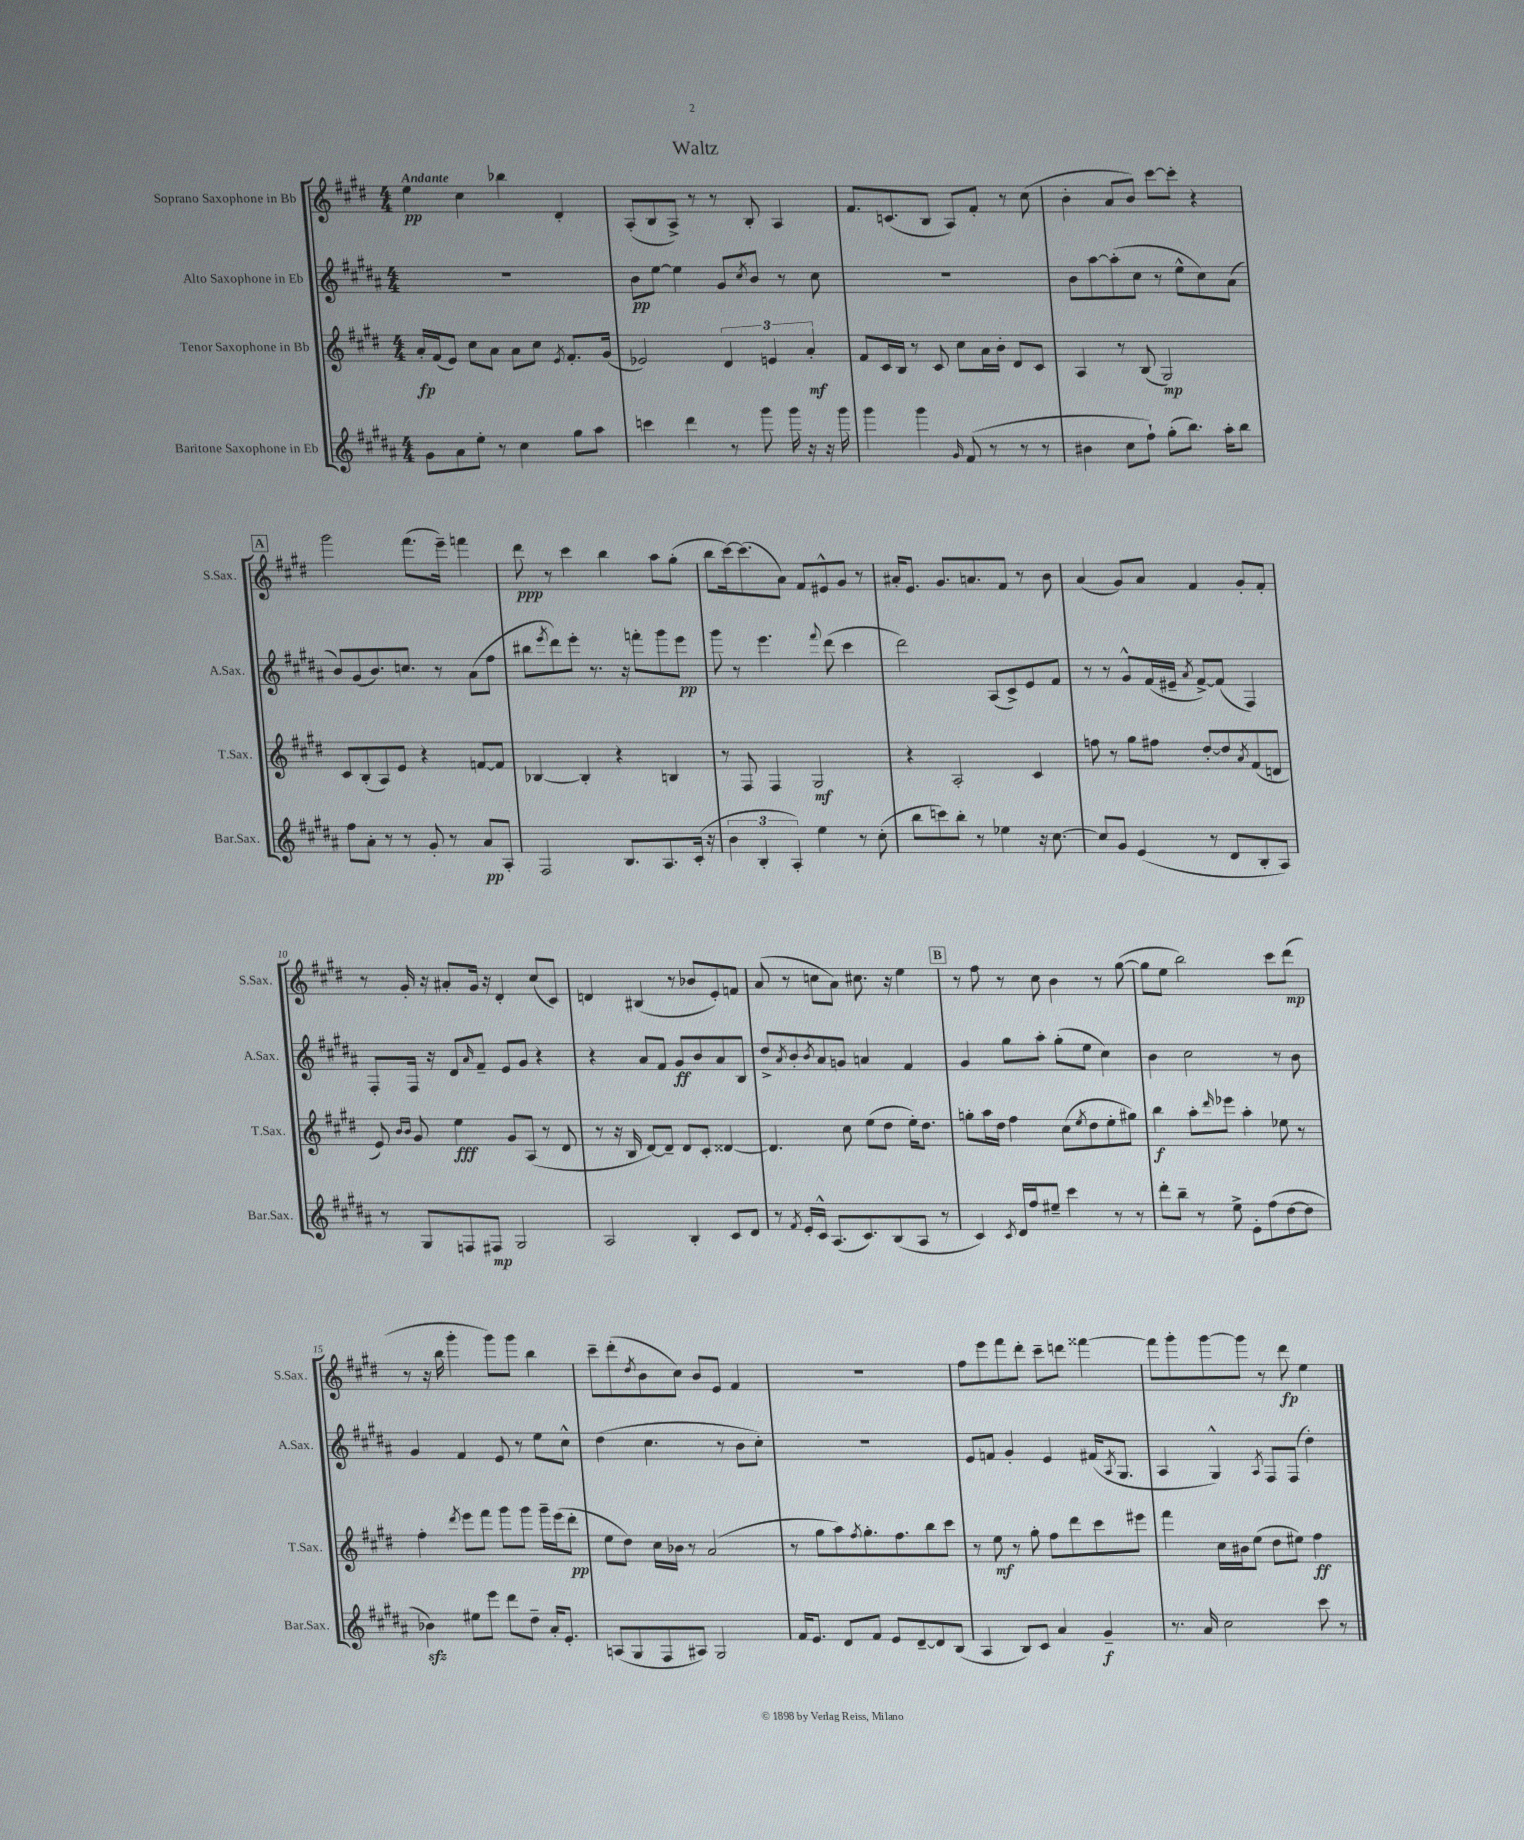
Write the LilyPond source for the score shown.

\header { title = "Waltz" }
<<
\new StaffGroup <<
\new Staff = "s0" \with { instrumentName = "Soprano Saxophone in Bb" shortInstrumentName = "S.Sax." } {
    \clef treble \key e \major \numericTimeSignature \time 4/4 \tempo "Andante"
    e''4\pp cis''4 bes''4 dis'4-. |
    a8-.( b8 a8->) r8 r8 b8-. a4 |
    fis'8. c'8.( b8 a8) fis'8-. r8 cis''8( |
    b'4-. a'8 b'8) cis'''8~ cis'''8-. r4 |
    \mark \markup { \box "A" } gis'''2 fis'''8.( e'''16--) f'''4 |
    dis'''8\ppp r8 cis'''4 b''4 a''8 gis''8-.( |
    b''8 cis'''16~) cis'''8.( a'8) fis'8 eis'8-^ gis'8 r8 |
    ais'16-. e'8. gis'8. a'8. fis'8 r8 b'8 |
    a'4( gis'8) a'8 fis'4 gis'8-. fis'8-. |
    r8 gis'16-. r16 ais'8-. gis'16 r16 dis'4-. cis''8( cis'8) |
    d'4 bis4( r8 bes'8 e'8-.) f'8 |
    a'8( r8 c''8 a'8) cis''8. r16 e''4 |
    \mark \markup { \box "B" } r8 fis''8 r8 cis''8 b'4 r8 gis''8~( |
    gis''8 e''8 b''2) cis'''8 dis'''8\mp( |
    r8 r16 b''16 gis'''4-. gis'''8) gis'''8 b''4 |
    cis'''8-- dis'''8-.( \acciaccatura { dis''8 } b'8 cis''8) b'8 e'8 fis'4 |
    R1 |
    fis''8 e'''8 fis'''8 dis'''8-. cis'''8-- d'''8 fisis'''4~ |
    fisis'''8 gis'''8-. gis'''8~ gis'''8 r8 dis'''8\fp e''4 \bar "|." |
}
\new Staff = "s1" \with { instrumentName = "Alto Saxophone in Eb" shortInstrumentName = "A.Sax." } {
    \clef treble \key b \major \numericTimeSignature \time 4/4
    R1 |
    b'8\pp e''8~ e''4 gis'8 \acciaccatura { cis''8 } b'8 r8 cis''8 |
    R1 |
    b'8 ais''8~ ais''8-.( cis''8 r8 e''8-^ cis''8) ais'8( |
    \mark \markup { \box "A" } b'8) gis'8( b'8.) c''8. r8 ais'8( fis''8 |
    bis''8 \acciaccatura { e'''8 } dis'''8) e'''8-. r8. r16 f'''8-. gis'''8 e'''8\pp |
    gis'''8 r8 e'''4. \appoggiatura { fis'''8 } dis'''8( cis'''4 |
    dis'''2) ais8( cis'8->) e'8 fis'8 |
    r8 r8 gis'8-^ fis'16( eis'16-- \acciaccatura { ais'8 } fis'8~->) fis'8( fis4) |
    fis8-. fis16 r16 dis'8 \grace { ais'16 } fis'8-- e'8 gis'8 r4 |
    r4 ais'8 fis'8 gis'8\ff b'8 ais'8 b8 |
    dis''8-> \acciaccatura { ais'8 } b'8-. \acciaccatura { b'8 } ais'8 g'8 a'4 fis'4 |
    \mark \markup { \box "B" } gis'4 gis''8 ais''8-. gis''8-.( e''8 cis''4) |
    b'4 cis''2 r8 b'8 |
    gis'4 fis'4 e'8 r8 e''8 cis''8-^ |
    dis''4( cis''4. r8 b'8 cis''8-.) |
    R1 |
    e'8 f'8 gis'4-. e'4 fis'16( \acciaccatura { ais8 } gis8. |
    ais4 gis4-^) \acciaccatura { ais8 } fis8 fis8( dis''4-.) \bar "|." |
}
\new Staff = "s2" \with { instrumentName = "Tenor Saxophone in Bb" shortInstrumentName = "T.Sax." } {
    \clef treble \key e \major \numericTimeSignature \time 4/4
    a'16-.\fp fis'16( e'8) cis''8 a'8 a'8 cis''8 \acciaccatura { e'8 } fis'8.-. gis'16( |
    ees'2) \tuplet 3/2 { dis'4 e'4 a'4-.\mf } |
    fis'8 cis'16 b16 r8 cis'8 cis''8 a'16 b'16-. dis'8 cis'8 |
    a4 r8 b8( gis2\mp) |
    \mark \markup { \box "A" } cis'8 b8-.( a8) e'8 r4 f'8~ f'8 |
    bes4~ bes4-. r4 b4 |
    r8 fis8 fis4 gis2\mf |
    r4 a2-. cis'4 |
    f''8 r8 gis''8 fis''8 dis''8~-. dis''8 \acciaccatura { a'8 } fis'8( d'8 |
    e'8) \grace { b'16 b'16 } gis'8 e''4\fff gis'8 a8( r8 dis'8 |
    r8 r16 b16 dis'8~) dis'8-- dis'8 cis'8-. disis'4~ |
    disis'4. cis''8 e''8( dis''8 e''16-.) dis''8. |
    \mark \markup { \box "B" } g''8-. a''16 dis''16 fis''4 cis''8( \acciaccatura { e''8 } dis''8 e''8-. gis''8) |
    b''4\f a''8-. \grace { dis'''16 } ees'''8 a''4-. ees''8 r8 |
    fis''4-. \acciaccatura { dis'''8 } e'''8 fis'''8 gis'''8 gis'''8 gis'''16-- e'''16( dis'''8-.\pp |
    e''8 dis''8) cis''16 bes'16 r8 a'2( |
    r8 gis''8 a''8) \acciaccatura { fis''8 } gis''8.-. fis''8. b''8 cis'''8 |
    r8 e''8\mf r8 gis''8-. fis''8 dis'''8 cis'''8 eis'''8 |
    fis'''4 cis''16 bis'16 e''8( dis''8 eis''8) fis''4\ff \bar "|." |
}
\new Staff = "s3" \with { instrumentName = "Baritone Saxophone in Eb" shortInstrumentName = "Bar.Sax." } {
    \clef treble \key b \major \numericTimeSignature \time 4/4
    gis'8 ais'8 e''8-. r8 cis''4 gis''8 ais''8 |
    c'''4 dis'''4 r8 gis'''8 gis'''16 r16 r16 gis'''16 |
    gis'''4 gis'''4 \grace { gis'16 } fis'8( r8 r8 r8 |
    bis'4 cis''8 fis''8-!) gis''8-.( b''8.) ais''16-. b''8 |
    \mark \markup { \box "A" } fis''8 ais'8-. r8 r8 gis'8-. r8 ais'8\pp ais8-. |
    fis2 b8. ais8. cis'16-.( r16 |
    \tuplet 3/2 { b'4 b4-. ais4-.) } e''4 r8 cis''8-.( |
    b''8 c'''8) b''8-. r8 ees''4 r16 cis''8.~ |
    cis''8 gis'8 e'4( r8 dis'8 b8-. ais8) |
    r8 gis8 f8 fis8\mp gis2 |
    ais2 b4-. cis'8 dis'8 |
    r8 \acciaccatura { fis'8 } e'16-. cis'16-^ ais8.( cis'8.) b8( ais8 r8 |
    \mark \markup { \box "B" } cis'4) \acciaccatura { cis'8 } dis'16 fis''16 eis''8-- cis'''4 r8 r8 |
    dis'''8-. b''8-- r8 e''8-> e'8-. fis''8( dis''8~ dis''8 |
    bes'4\sfz) eis''8 e'''8 dis'''8 dis''8-- ais'16-. e'8.-. |
    a8( gis8 fis8 ais8) gis2 |
    fis'16 e'8. dis'8 fis'8 e'8 dis'8~-- dis'8 b8( |
    ais4 b8) cis'8 ais'4 gis'4--\f |
    r8. ais'16 cis''2 cis'''8 r8 \bar "|." |
}
>>
>>
